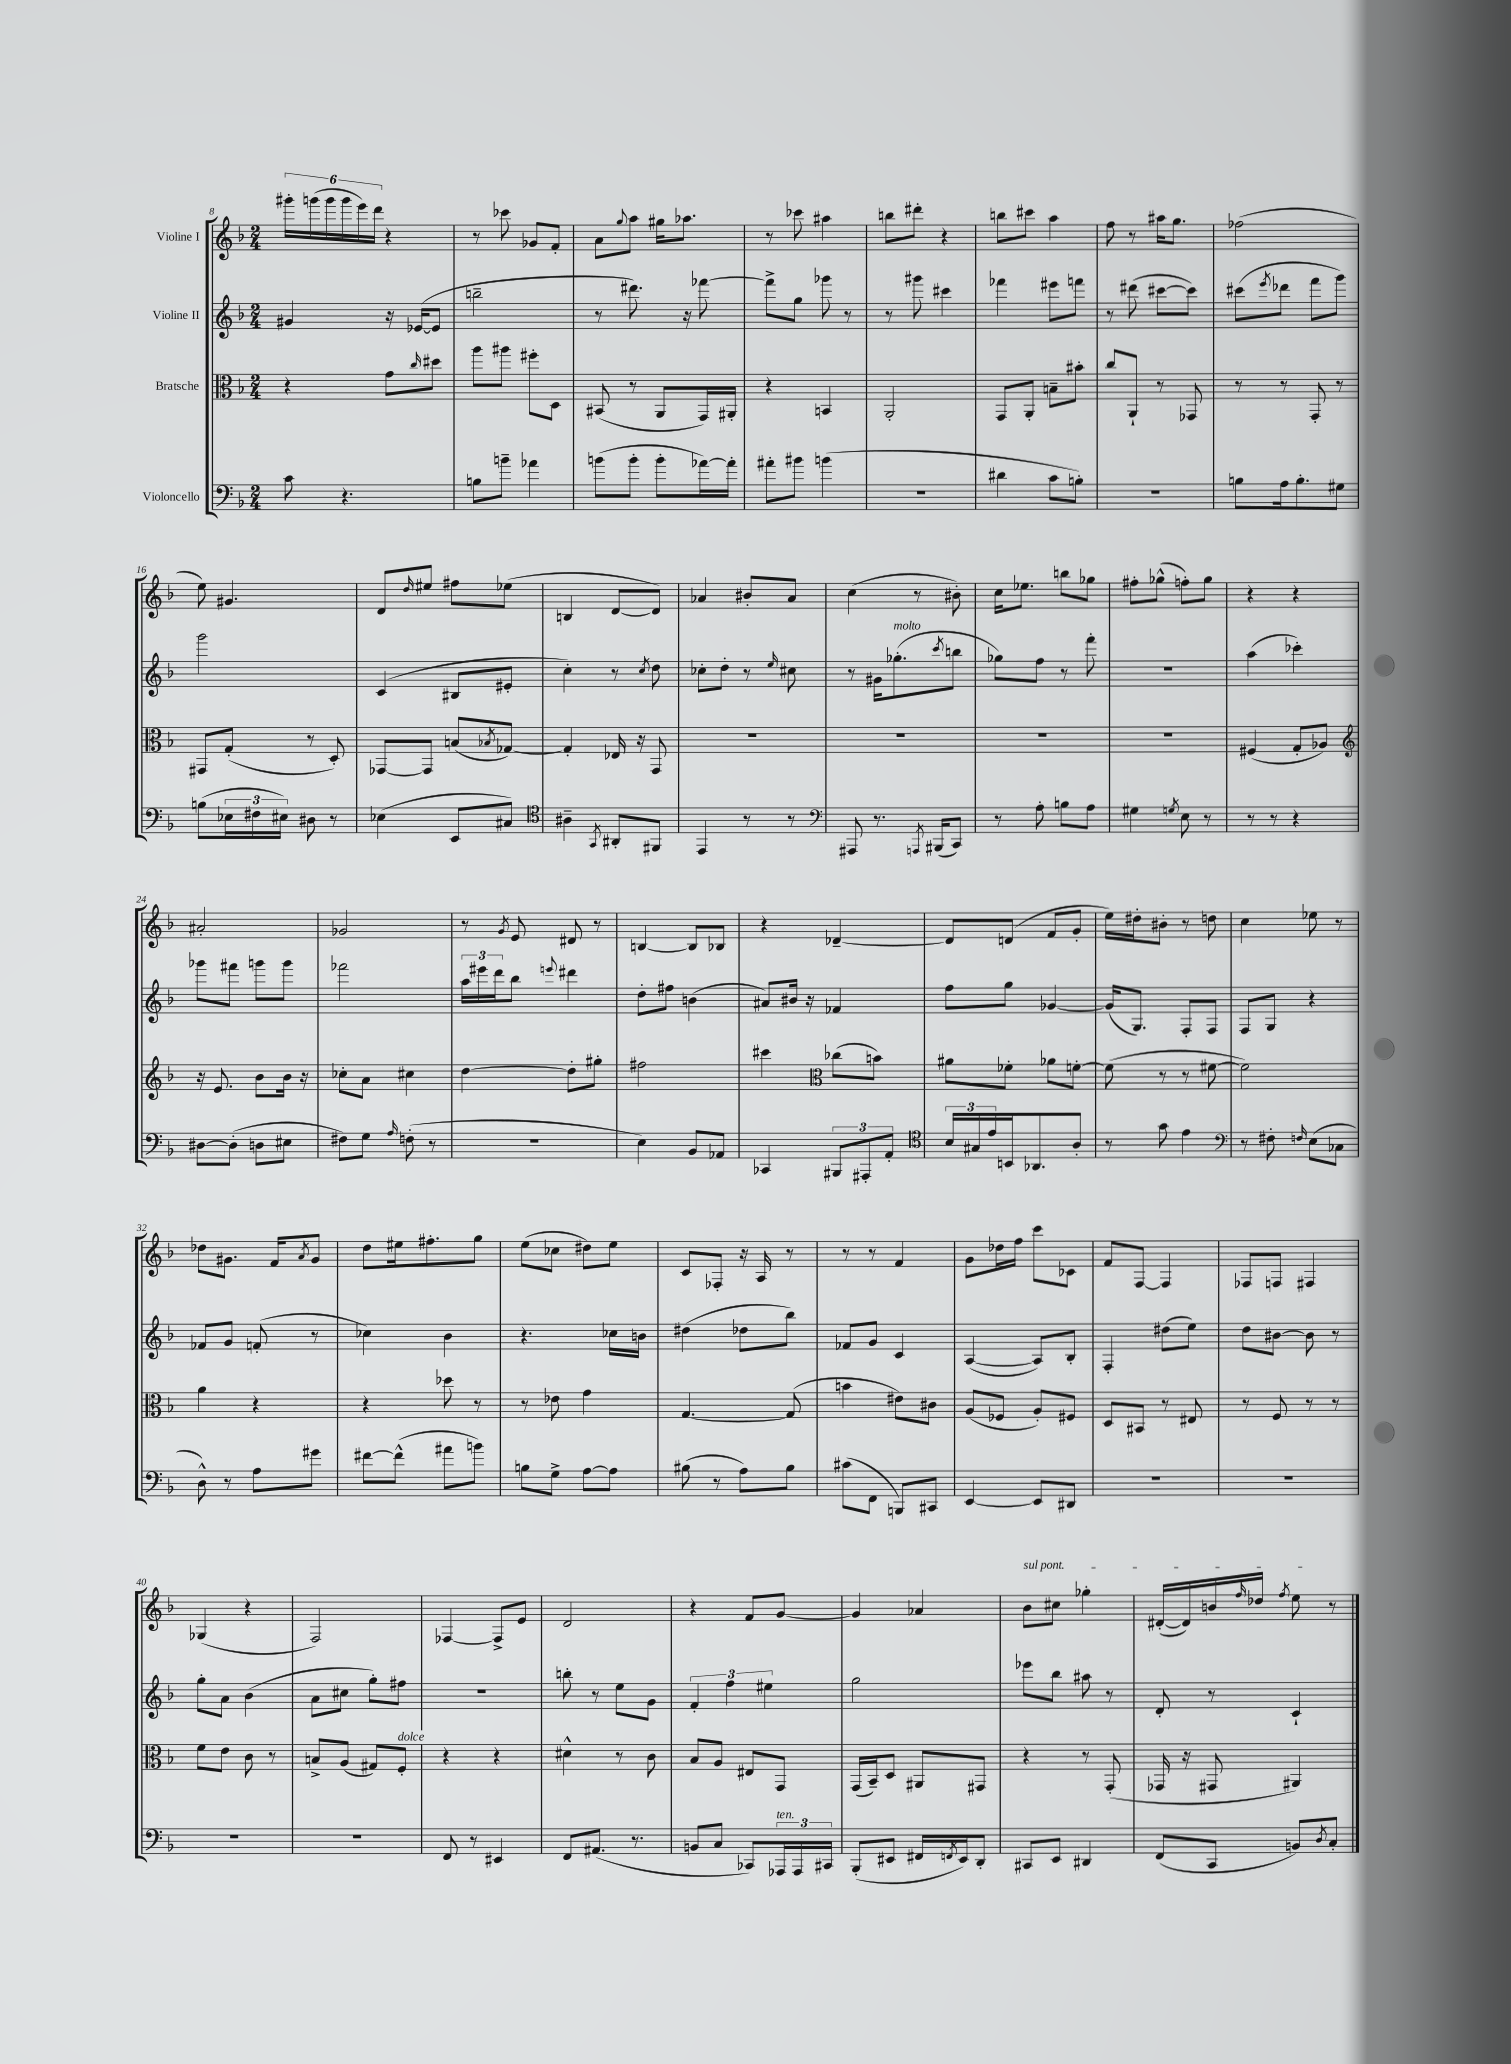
<<
\new StaffGroup <<
\new Staff = "s0" \with { instrumentName = "Violine I" } {
    \clef treble \key f \major \numericTimeSignature \time 2/4
    \tuplet 6/4 { gis'''16-. g'''16( g'''16 g'''16 e'''16) d'''16 } r4 |
    r8 ces'''8 ges'8 f'8-. |
    a'8 \appoggiatura { g''8 } a''8 gis''16 aes''8. |
    r8 ces'''8 ais''4 |
    b''8 dis'''8-. r4 |
    b''8 cis'''8 a''4 |
    f''8 r8 ais''16 g''8. |
    fes''2( |
    e''8) gis'4. |
    d'8 \grace { d''16 } eis''8 fis''8 ees''8( |
    b4 d'8~ d'8) |
    aes'4 bis'8-. aes'8 |
    c''4( r8 bis'8-.) |
    c''16 ees''8. b''8 ges''8 |
    fis''8-. ges''8-^( f''8-.) ges''8 |
    r4 r4 |
    ais'2-. |
    ges'2 |
    r8 \acciaccatura { g'8 } e'8 dis'8 r8 |
    b4~ b8 bes8 |
    r4 des'4~-- |
    des'8 d'8( f'8 g'8-. |
    e''16) dis''16-. bis'8-. r8 d''8 |
    c''4 ees''8 r8 |
    des''8 gis'8. f'16 \acciaccatura { a'8 } gis'8 |
    d''8 eis''16 fis''8.-. g''8 |
    e''8( ces''8 dis''8) e''8 |
    c'8 fes8-. r16 a16 r8 |
    r8 r8 f'4 |
    g'8 des''16 f''16 c'''8 ces'8 |
    f'8 f8~ f4 |
    fes8 f8 fis4 |
    ges4( r4 |
    f2) |
    fes4~ fes8-> e'8 |
    d'2 |
    r4 f'8 g'8~ |
    g'4 aes'4 |
    \once \override TextSpanner.bound-details.left.text = \markup { \italic "sul pont." } bes'8\startTextSpan cis''8 ges''4-. |
    dis'16~-.( dis'16) b'16 \grace { f''16 } des''16 \acciaccatura { f''8 } e''8\stopTextSpan r8 \bar "|." |
}
\new Staff = "s1" \with { instrumentName = "Violine II" } {
    \clef treble \key f \major \numericTimeSignature \time 2/4
    gis'4 r16 ees'16~( ees'8 |
    b''2-- |
    r8 dis'''8.) r16 fes'''8~ |
    fes'''8-> g''8 ges'''8 r8 |
    r8 gis'''8 cis'''4 |
    fes'''4 eis'''8 f'''8 |
    r8 dis'''8( cis'''8~ cis'''8) |
    cis'''8( \acciaccatura { e'''8 } des'''8 f'''8 g'''8) |
    g'''2 |
    c'4( bis8 eis'8-. |
    c''4-.) r8 \acciaccatura { c''8 } d''8 |
    ces''8-. d''8-. r8 \grace { e''16 } cis''8 |
    r8 gis'16 ges''8.-.^\markup { \italic "molto" }( \acciaccatura { c'''8 } b''8 |
    ges''8) f''8 r8 f'''8-. |
    r2 |
    a''4( ces'''4-.) |
    ges'''8 fis'''8 g'''8 g'''8 |
    fes'''2 |
    \tuplet 3/2 { a''16 eis'''16 d'''16 } bes''8 \appoggiatura { e'''8 } dis'''4 |
    d''8-. fis''8 b'4( |
    ais'8) bis'16 r16 fes'4 |
    f''8 g''8 ges'4~ |
    ges'16( g8.) f8-. f8 |
    f8 g8 r4 |
    fes'8 g'8 f'8-.( r8 |
    ces''4) bes'4 |
    r4. ces''16 b'16 |
    dis''4( des''8 bes''8) |
    fes'8 g'8 c'4 |
    a4~( a8) bes8-. |
    f4-. dis''8( e''8) |
    d''8 bis'8~ bis'8 r8 |
    g''8-. a'8 bes'4( |
    a'8 cis''8 g''8-.) fis''8 |
    R2 |
    b''8-. r8 e''8 g'8 |
    \tuplet 3/2 { f'4-. f''4 eis''4 } |
    g''2 |
    ees'''8 bes''8 ais''8 r8 |
    d'8-. r8 c'4-! \bar "|." |
}
\new Staff = "s2" \with { instrumentName = "Bratsche" } {
    \clef alto \key f \major \numericTimeSignature \time 2/4
    r4 g'8 \grace { c''16 } dis''8 |
    a''8 ais''8 fis''8-. d8 |
    bis,8( r8 a,8 g,16) ais,16-. |
    r4 b,4 |
    a,2-. |
    g,8 a,8-. b8-- bis'8-. |
    c''8 a,8-! r8 ges,8 |
    r8 r8 g,8-. r8 |
    gis,8 g8-.( r8 d8-.) |
    ges,8~ ges,8 b8( \acciaccatura { bes8 } ges8~) |
    ges4-. ees16 r16 g,8 |
    R2 |
    R2 |
    R2 |
    R2 |
    fis4( g8-. aes8) |
    \clef treble r16 e'8. bes'8 bes'16 r16 |
    ces''8-. a'8 cis''4 |
    d''4~ d''8-. gis''8-. |
    fis''2 |
    cis'''4 \clef alto ces''8( b'8) |
    ais'8 fes'8-. aes'8 f'8~-. |
    f'8( r8 r8 fis'8~ |
    fis'2) |
    a'4 r4 |
    r4 des''8 r8 |
    r8 ees'8 g'4 |
    g4.~ g8( |
    b'4 eis'8) cis'8 |
    a8( fes8 a8-.) fis8 |
    d8 bis,8 r8 eis8 |
    r8 f8 r8 r8 |
    f'8 e'8 c'8 r8 |
    b8-> a8( gis8) f8-.^\markup { \italic "dolce" } |
    r4 r4 |
    dis'4-^ r8 c'8 |
    bes8 a8 eis8 g,8 |
    g,16( bes,16--) d8 ais,8 gis,8 |
    r4 r8 g,8-.( |
    ges,16 r16 gis,8 ais,4) \bar "|." |
}
\new Staff = "s3" \with { instrumentName = "Violoncello" } {
    \clef bass \key f \major \numericTimeSignature \time 2/4
    c'8 r4. |
    b8 b'8-- aes'4 |
    b'8( b'8-. b'8-. aes'16~) aes'16-. |
    ais'8-. bis'8 b'4( |
    R2 |
    dis'4 c'8 b8-.) |
    r2 |
    b8 a16 b8.-. gis8 |
    b8( \tuplet 3/2 { ees16 fis16 eis16) } dis8 r8 |
    ees4( e,8 cis8) |
    \clef tenor ais4-- \acciaccatura { g,8 } ais,8-. fis,8 |
    e,4 r8 r8 |
    \clef bass ais,,8 r8. \acciaccatura { a,,8 } bis,,16( c,8) |
    r8 a8-. b8 a8 |
    gis4 \acciaccatura { g8 } e8 r8 |
    r8 r8 r4 |
    dis8~ dis8-.( d8 eis8 |
    fis8) g8 \grace { a16 } f8-.( r8 |
    R2 |
    e4) bes,8 aes,8 |
    ces,4 \tuplet 3/2 { bis,,8 ais,,8-. a,8-. } |
    \clef tenor \tuplet 3/2 { bes16 gis16 e'16 } b,16 aes,8. a8-. |
    r8 g'8 e'4 |
    \clef bass r8 fis8-. \grace { f16 } e8( ces8 |
    d8-^) r8 a8 gis'8 |
    fis'8~ fis'8-^( ais'8 b'8) |
    b8 g8-> a8~ a8 |
    bis8( r8 a8) bis8 |
    cis'8( f,8 b,,8) cis,8 |
    e,4~ e,8 dis,8 |
    R2 |
    R2 |
    R2 |
    R2 |
    f,8 r8 eis,4 |
    f,8 ais,8.( r8. |
    b,8 c8 ces,8) \tuplet 3/2 { aes,,16^\markup { \italic "ten." } aes,,16 cis,16 } |
    bes,,8-.( eis,8 fis,16 \acciaccatura { f,8 } eis,16) d,8-. |
    cis,8 e,8 dis,4 |
    f,8( c,8 b,8) \acciaccatura { d8 } c8-. \bar "|." |
}
>>
>>
\layout { \context { \Score currentBarNumber = #8 } }
